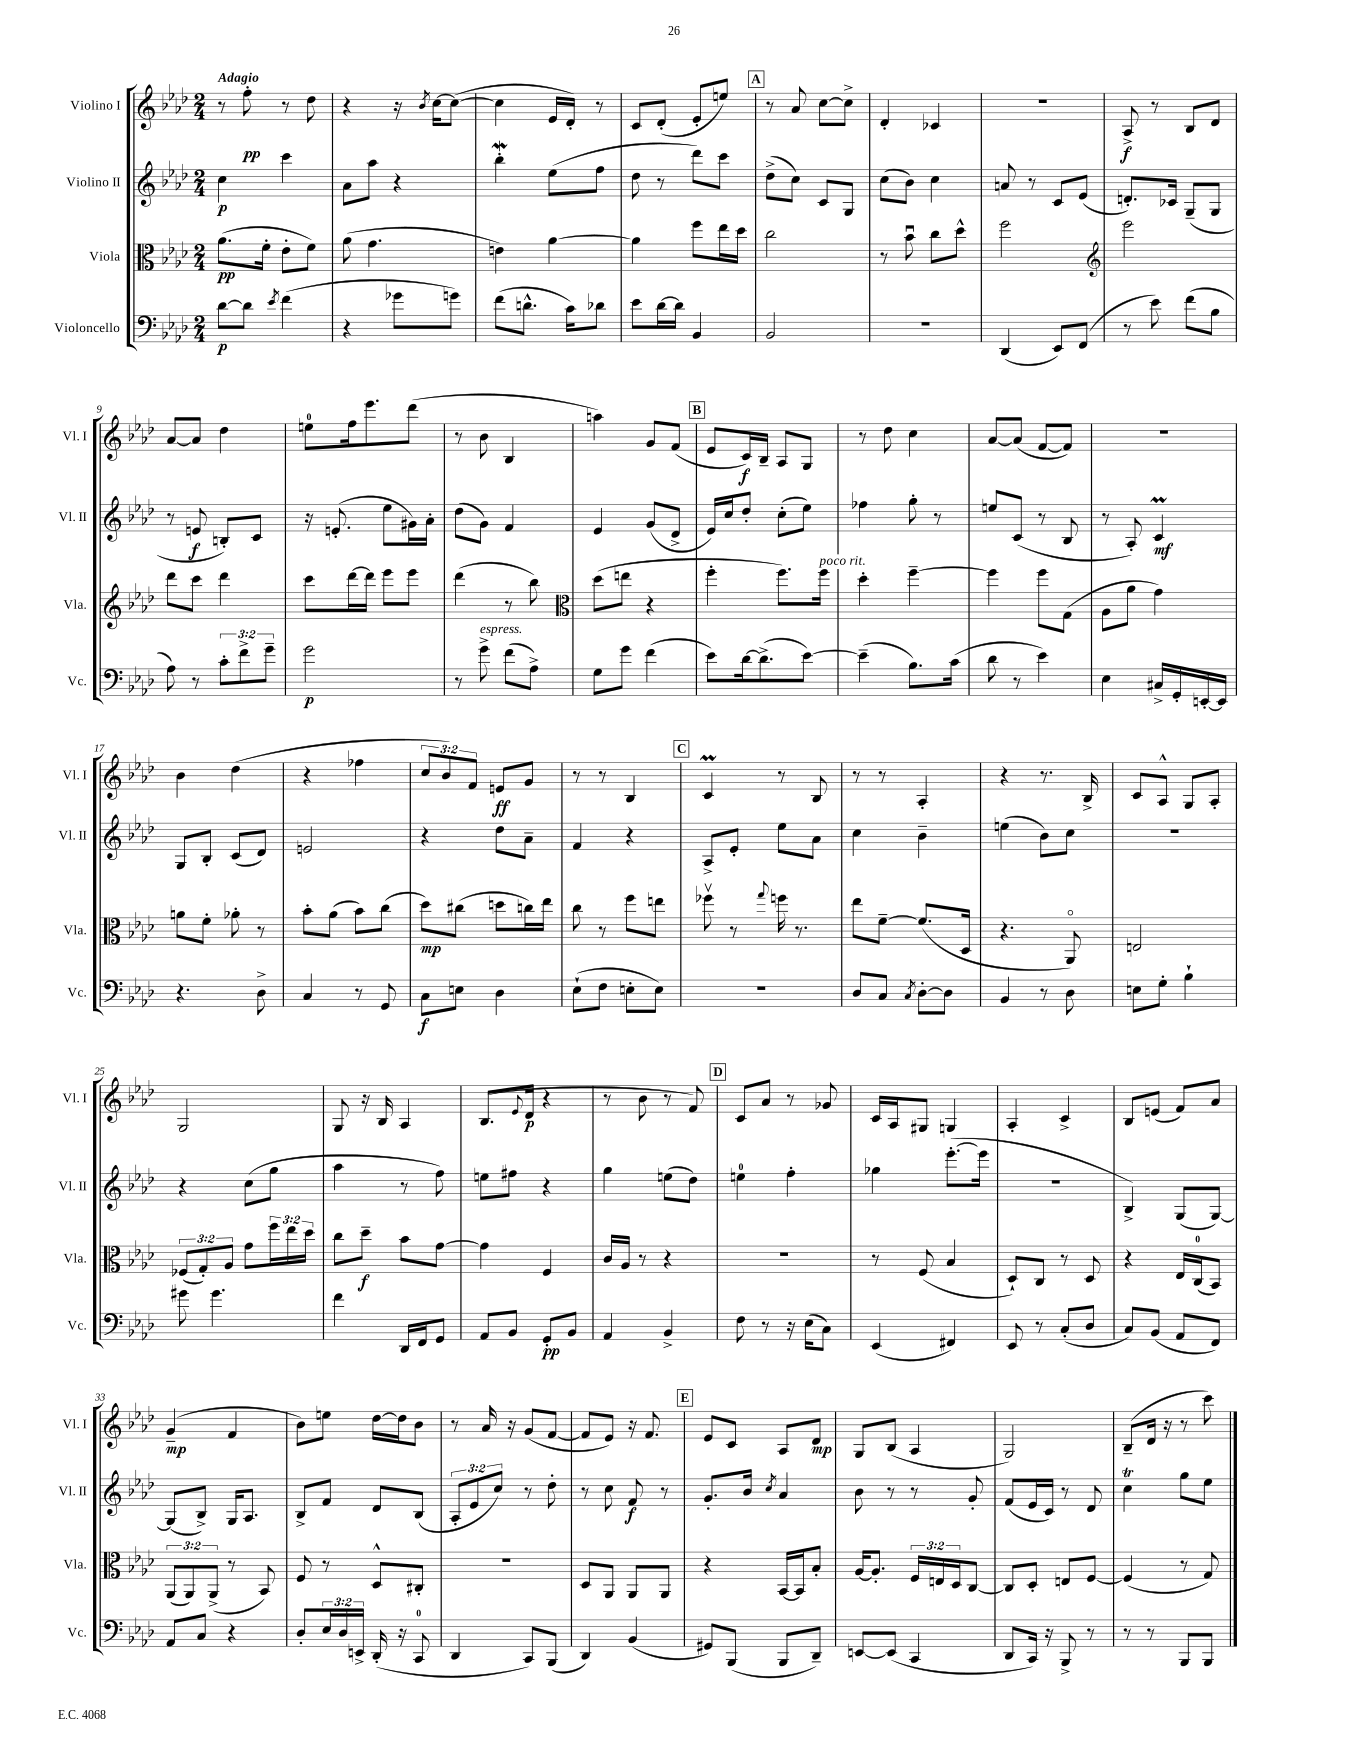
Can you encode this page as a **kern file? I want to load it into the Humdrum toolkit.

**kern	**kern	**kern	**kern
*staff4	*staff3	*staff2	*staff1
*clefF4	*clefC3	*clefG2	*clefG2
*k[b-e-a-d-]	*k[b-e-a-d-]	*k[b-e-a-d-]	*k[b-e-a-d-]
*M2/4	*M2/4	*M2/4	*M2/4
[8d-	(8.a-	4cc	8r
8d-]	.	.	8ff'
.	16f'	.	.
8qe-	.	.	.
(4f	8e-'	4ccc	8r
.	8f)	.	8dd-
=	=	=	=
4r	(8a-	8a-	4r
.	4.g	8aa-	.
8g-	.	4r	16r
.	.	.	8qb-
.	.	.	[16cc
8g)	.	.	(8cc_
=	=	=	=
(8f	4e)	4bb-'	4cc]
8.d^^	.	.	.
.	[4a-	(8ee-	16e-
16c)	.	.	16d-')
8d-	.	8ff	8r
=	=	=	=
8e-	4a-]	8dd-	8c
[16d-	.	8r	(8d-'
16d-]	.	.	.
4BB-	8ff	8ddd-)	8e-'
.	16ee-	8ccc	8ee)
.	16dd-	.	.
=	=	=	=
2BB-	2cc	(8dd-^	8r
.	.	8cc)	8a-
.	.	8c	[8cc
.	.	8G	8cc^]
=	=	=	=
2r	8r	(8cc	4d-'
.	8b-u	8b-)	.
.	8cc	4cc	4c-
.	8dd-^^	.	.
=	=	=	=
(4DD-	2ff	8a	2r
.	.	8r	.
8EE-)	.	8c	.
(8FF	.	(8e-	.
=	=	=	=
*	*clefG2	*	*
8r	2eee-	8.d')	8A-^
8e-)	.	.	8r
.	.	16c-	.
(8f	.	(8G~	8B-
8B-	.	8G	8d-
=	=	=	=
8A-)	8ddd-	8r	[8a-
8r	8ccc	8e	8a-]
12c'	4ddd-	8B')	4dd-
12f^	.	.	.
.	.	8c	.
12g~	.	.	.
=	=	=	=
2g	8ccc	16r	8ee
.	.	(8.e'	.
.	[16ddd-	.	16ff
.	16ddd-]	.	8.eee-
.	8eee-	8ee-	.
.	8eee-	16g#)	(8ddd-
.	.	16a-'	.
=	=	=	=
8r	(4ddd-	(8dd-	8r
8g^	.	8g)	8b-
(8f	8r	4f	4B-
8A-^)	8bb-)	.	.
=	=	=	=
*	*clefC3	*	*
8G	(8dd-	4e-	4aa)
8g	8ee	.	.
(4f	4r	(8g	8g
.	.	8d-^	(8f
=	=	=	=
8e-)	4ff'	16e-)	8e-
.	.	16cc	.
[16d-	.	8dd-'	16c)
(8.d-^]	.	.	16B-~
.	8.ff)	(8cc'	8A-
[8e-)	.	8ee-)	8G
.	16ff	.	.
=	=	=	=
(4e-~]	4dd-'	4ff-	8r
.	.	.	8dd-
8.B-)	[4ff~	8gg'	4cc
.	.	8r	.
(16c	.	.	.
=	=	=	=
8d-	4ff]	8ee	[8a-
8r	.	(8c	(8a-]
4e-)	8ff	8r	[8f
.	(8G	8B-	8f])
=	=	=	=
4E-	8A-	8r	2r
.	8a-	8A-')	.
16C#^	4g)	4c	.
16GG'	.	.	.
[16EE'	.	.	.
16EE]	.	.	.
=	=	=	=
4.r	8a	8G	4b-
.	8f'	8B-'	.
.	8a-'	(8c	(4dd-
8D-^	8r	8d-)	.
=	=	=	=
4C	8b-'	2e	4r
.	(8a-	.	.
8r	8b-)	.	4ff-
8GG	(8cc	.	.
=	=	=	=
8C	8dd-)	4r	12cc
.	.	.	12b-)
8E	(8cc#	.	.
.	.	.	12f
4D-	8dd	8dd-	8e
.	16cc)	8a-~	8g
.	16ee-	.	.
=	=	=	=
(8E-`	8cc	4f	8r
8F	8r	.	8r
8E'	8ff	4r	4B-
8E)	8ee	.	.
=	=	=	=
2r	8ff-v	8A-^	4c
.	8r	8e-'	.
.	8qqgg	.	.
.	16ff	8ee-	8r
.	8.r	.	.
.	.	8a-	8B-
=	=	=	=
8D-	8ee-	4cc	8r
8C	[8f~	.	8r
8qC	.	.	.
[8D-'	(8.f]	4b-~	4A-'
8D-]	.	.	.
.	16D-	.	.
=	=	=	=
4BB-	4.r	(4ee	4r
8r	.	8b-)	8.r
8D-	8AA-o)	8cc	.
.	.	.	16B-^
=	=	=	=
8E	2E	2r	8c
8G'	.	.	8A-^^
4B-`	.	.	8G
.	.	.	8A-'
=	=	=	=
8g#	(12F-	4r	2G
.	12G')	.	.
4.g#	.	.	.
.	12A-	.	.
.	8g	(8cc	.
.	24ff	8gg	.
.	24ee-	.	.
.	24dd-	.	.
=	=	=	=
4f	8cc	4aa-	8G
.	8dd-~	.	16r
.	.	.	16B-
16DD-	8b-	8r	4A-
16FF	.	.	.
8GG	[8g	8ff)	.
=	=	=	=
8AA-	4g]	8ee	(8.B-
8BB-	.	8ff#	.
.	.	.	8qqe-
.	.	.	16d-
8GG'	4F	4r	4r
8BB-	.	.	.
=	=	=	=
4AA-	16c	4gg	8r
.	16A-	.	.
.	8r	.	8b-
4BB-^	4r	(8ee	8r
.	.	8dd-)	8f)
=	=	=	=
8F	2r	4ee	8c
8r	.	.	8a-
16r	.	4ff'	8r
(16E-	.	.	.
8C)	.	.	8g-
=	=	=	=
(4EE-	8r	4gg-	16c
.	.	.	16A-
.	(8F	.	8G#
4FF#)	4B-	([8.eee-'	4G
.	.	16eee-]	.
=	=	=	=
8EE-	8D-`)	2r	4A-'
8r	8C	.	.
(8C'	8r	.	4c^
8D-	8D-	.	.
=	=	=	=
8C)	4r	4B-^)	8B-
(8BB-	.	.	(8e
8AA-	16E-	(8G	8f)
.	(16C	.	.
8FF)	8BB-)	[8G)	8a-
=	=	=	=
8AA-	(12AA-	(8G]	(4g~
.	12AA-)	.	.
8C	.	8B-^)	.
.	(12AA-^	.	.
4r	8r	16G	4f
.	.	8.A-	.
.	8BB-)	.	.
=	=	=	=
8D-'	8F	8B-^	8b-)
24E-	8r	8f	8ee
24D-	.	.	.
24EE^	.	.	.
(16DD-'	8D-^^	8d-	[16dd-
16r	.	.	16dd-]
8CC	8C#'	(8B-	8b-
=	=	=	=
4DD-	2r	12A-'	8r
.	.	12e-	.
.	.	.	16a-
.	.	12cc)	.
.	.	.	16r
8CC)	.	8r	(8g
(8BBB-	.	8dd-'	[8f
=	=	=	=
4DD-)	8D-	8r	8f]
.	8AA-	8cc	8e-)
(4BB-	8AA-	8f	16r
.	.	.	8.f
.	8AA-	8r	.
=	=	=	=
8GG#)	4r	8.g'	8e-
(8BBB-	.	.	8c
.	.	16b-	.
.	.	8qcc	.
8BBB-	[16BB-	4a-	8A-
.	16BB-]	.	.
8DD-~)	8B-'	.	8d-
=	=	=	=
[8EE	[16A-	8b-	8G
.	8.A-']	.	.
(8EE]	.	8r	(8B-
4CC	24F	8r	4A-
.	24E	.	.
.	24D-	.	.
.	[8C	8g'	.
=	=	=	=
8DD-	8C]	(8f	2G)
16CC)	8D-'	16e-	.
16r	.	16c)	.
8BBB-^	8E	8r	.
8r	[8F	8d-	.
=	=	=	=
8r	(4F]	4cc	(8B-~
8r	.	.	16d-
.	.	.	16r
8BBB-	8r	8gg	8r
8BBB-	8G)	8ee-	8ccc)
==	==	==	==
*-	*-	*-	*-
